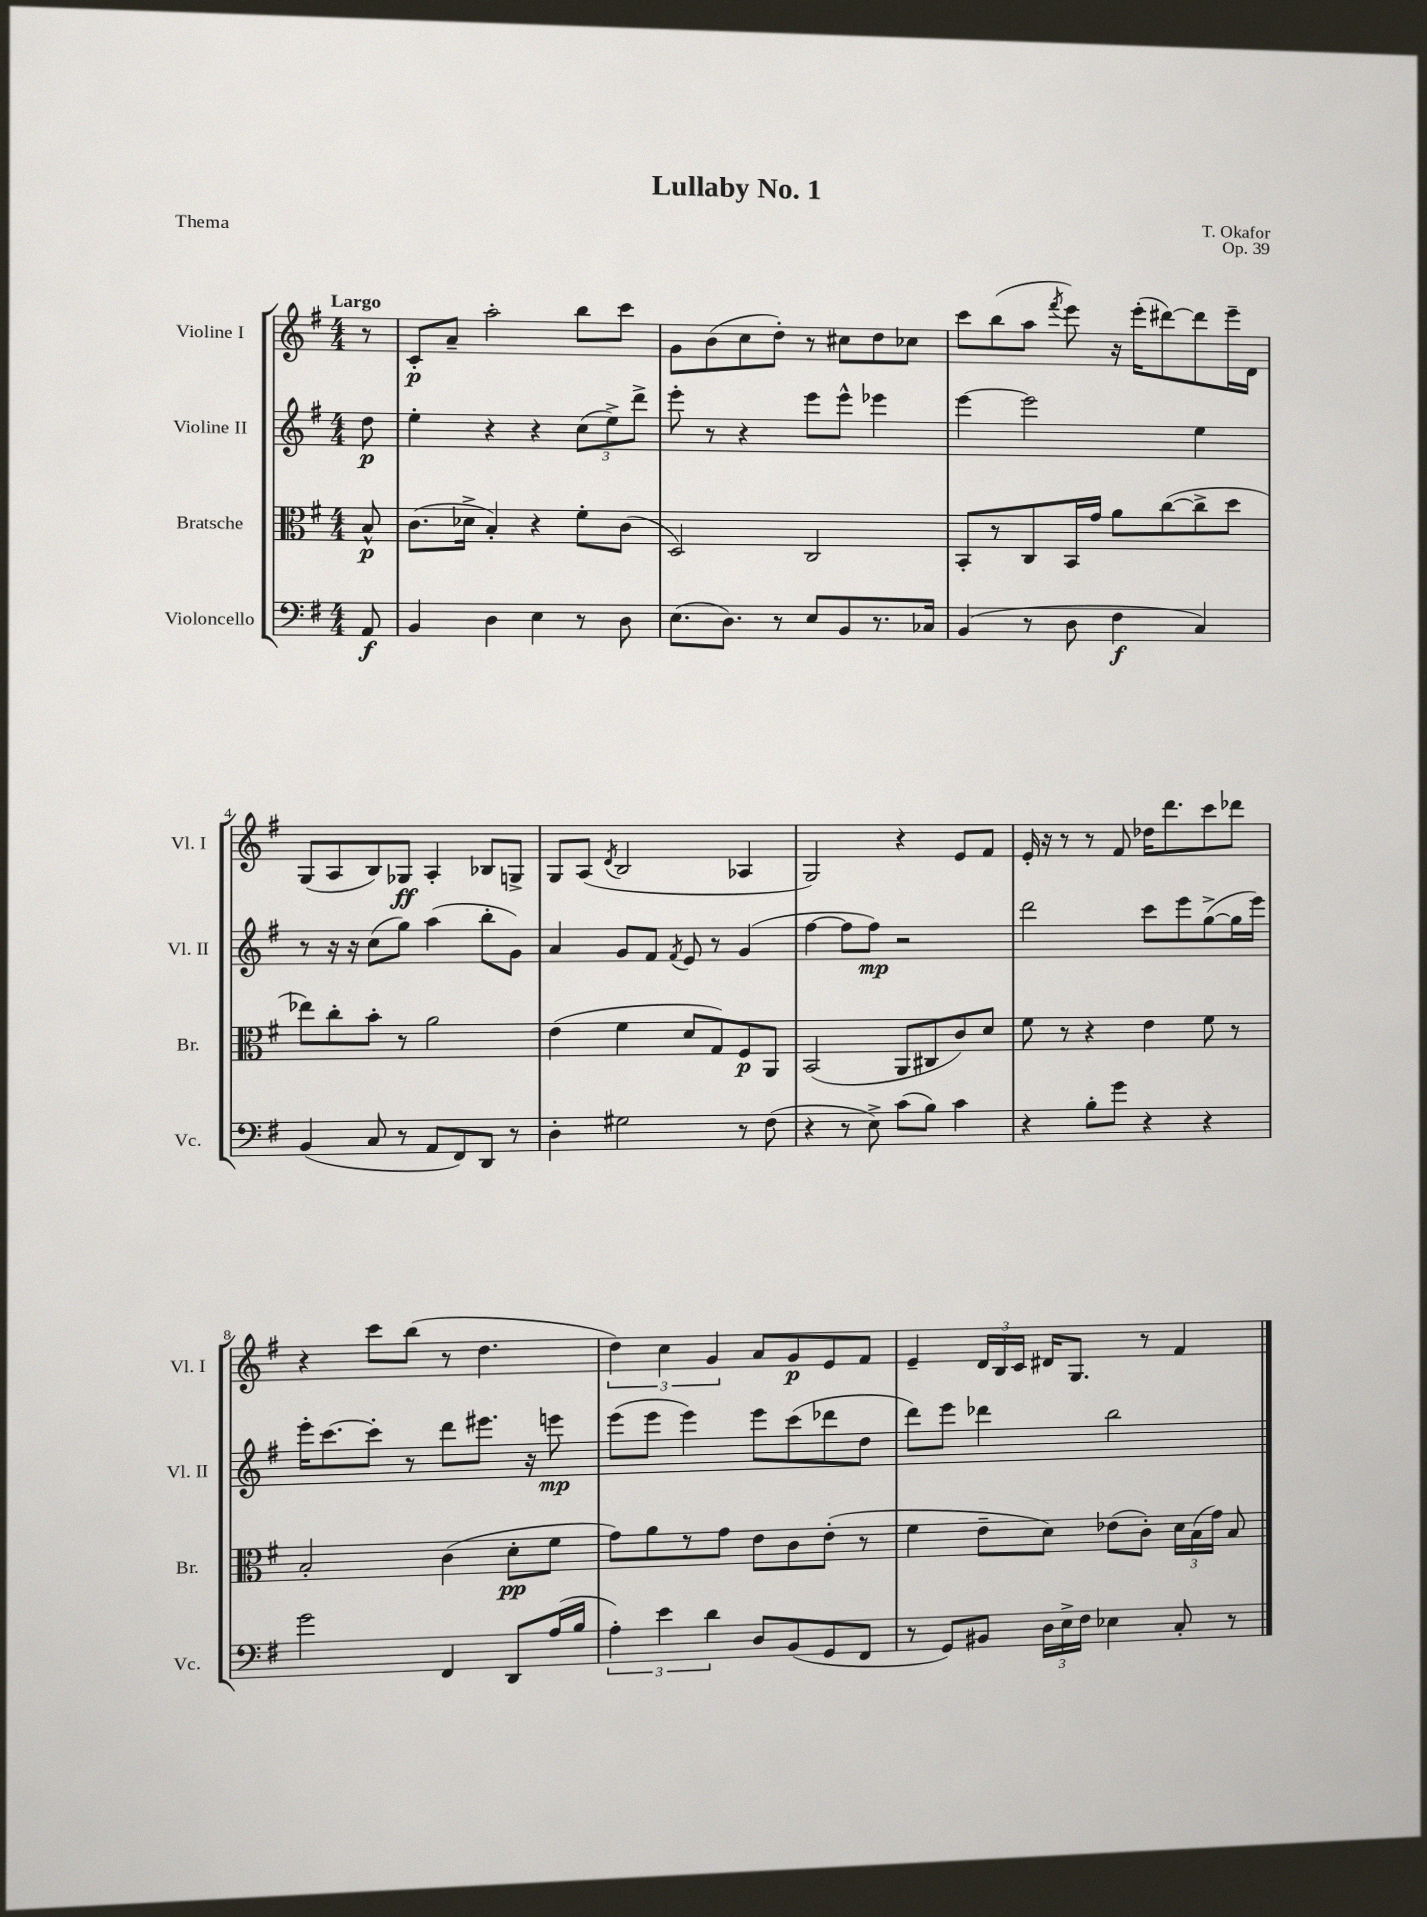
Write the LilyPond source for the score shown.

\header { title = "Lullaby No. 1" composer = "T. Okafor" opus = "Op. 39" piece = "Thema" }
<<
\new StaffGroup <<
\new Staff = "s0" \with { instrumentName = "Violine I" shortInstrumentName = "Vl. I" } {
    \clef treble \key g \major \numericTimeSignature \time 4/4 \partial 8 \tempo "Largo"
    \autoBeamOff r8 |
    c'8[-.\p a'8]-- a''2-. b''8[ c'''8] |
    g'8[ b'8( c''8 d''8]-.) r8 cis''8[ d''8 ces''8] |
    c'''8[ b''8( a''8] \acciaccatura { fis'''8 } e'''8) r16 e'''16[-.( dis'''8~) dis'''8 e'''16-- d'16] |
    g8[( a8 b8) ges8]\ff a4-. bes8[ g8]-> |
    g8[ a8]( \acciaccatura { d'8 } b2 aes4 |
    g2) r4 e'8[ fis'8] |
    e'16-. r16 r8 r8 fis'8 des''16[ d'''8. c'''8 des'''8] |
    r4 c'''8[ b''8]( r8 d''4. |
    \tuplet 3/2 { d''4) c''4 g'4 } a'8[ g'8\p e'8 fis'8] |
    e'4-- \tuplet 3/2 { d'16[ b16 c'16] } dis'16[ g8.] r8 fis'4 \bar "|." |
}
\new Staff = "s1" \with { instrumentName = "Violine II" shortInstrumentName = "Vl. II" } {
    \clef treble \key g \major \numericTimeSignature \time 4/4 \partial 8
    \autoBeamOff d''8\p |
    e''4-. r4 r4 \tuplet 3/2 { c''8[( e''8->) d'''8]-> } |
    e'''8-. r8 r4 e'''8[ e'''8]-^ ees'''4 |
    e'''4~ e'''2 e''4 |
    r8 r16 r16 c''8[( g''8]) a''4( b''8[-. g'8]) |
    a'4 g'8[ fis'8] \acciaccatura { fis'8 } e'8 r8 g'4( |
    fis''4~ fis''8[ fis''8]\mp) r2 |
    d'''2 c'''8[ e'''8 g''8~->( g''16 e'''16]) |
    e'''16[-. c'''8.~ c'''8]-. r8 d'''8[ eis'''8.] r16 e'''8\mp |
    e'''8[( e'''8] e'''4) e'''8[ c'''8( des'''8 d''8] |
    d'''8[) e'''8] des'''4 b''2 \bar "|." |
}
\new Staff = "s2" \with { instrumentName = "Bratsche" shortInstrumentName = "Br." } {
    \clef alto \key g \major \numericTimeSignature \time 4/4 \partial 8
    \autoBeamOff b8-^\p |
    c'8.[( des'16]-> b4-.) r4 fis'8[-. c'8]( |
    d2) c2 |
    b,8[-. r8 c8 b,16 g'16] a'8[ c''8~( c''8-> d''8] |
    ees''8[) c''8-. b'8]-. r8 a'2 |
    e'4( fis'4 d'8[ g8) fis8\p a,8] |
    b,2( a,8[ cis8 c'8) d'8] |
    fis'8 r8 r4 e'4 fis'8 r8 |
    b2-. c'4( d'8[-.\pp fis'8] |
    g'8[) a'8 r8 g'8] e'8[ c'8 e'8]-.( r8 |
    fis'4 e'8[-- d'8]) ees'8[( c'8]-.) \tuplet 3/2 { d'16[ b16( g'16]) } b8 \bar "|." |
}
\new Staff = "s3" \with { instrumentName = "Violoncello" shortInstrumentName = "Vc." } {
    \clef bass \key g \major \numericTimeSignature \time 4/4 \partial 8
    \autoBeamOff a,8\f |
    b,4 d4 e4 r8 d8 |
    e8.[( d8.]) r8 e8[ b,8 r8. ces16] |
    b,4( r8 d8 fis4\f c4) |
    b,4( c8 r8 a,8[ fis,8) d,8] r8 |
    d4-. gis2 r8 fis8( |
    r4 r8 e8->) c'8[( b8]) c'4 |
    r4 b8[-. g'8] r4 r4 |
    g'2 fis,4 d,8[ a16( b16] |
    \tuplet 3/2 { a4-.) e'4 d'4 } d8[ b,8( g,8 fis,8] |
    r8 g,8[) bis,8] \tuplet 3/2 { d16[ e16-> fis16] } ees4 c8-. r8 \bar "|." |
}
>>
>>
